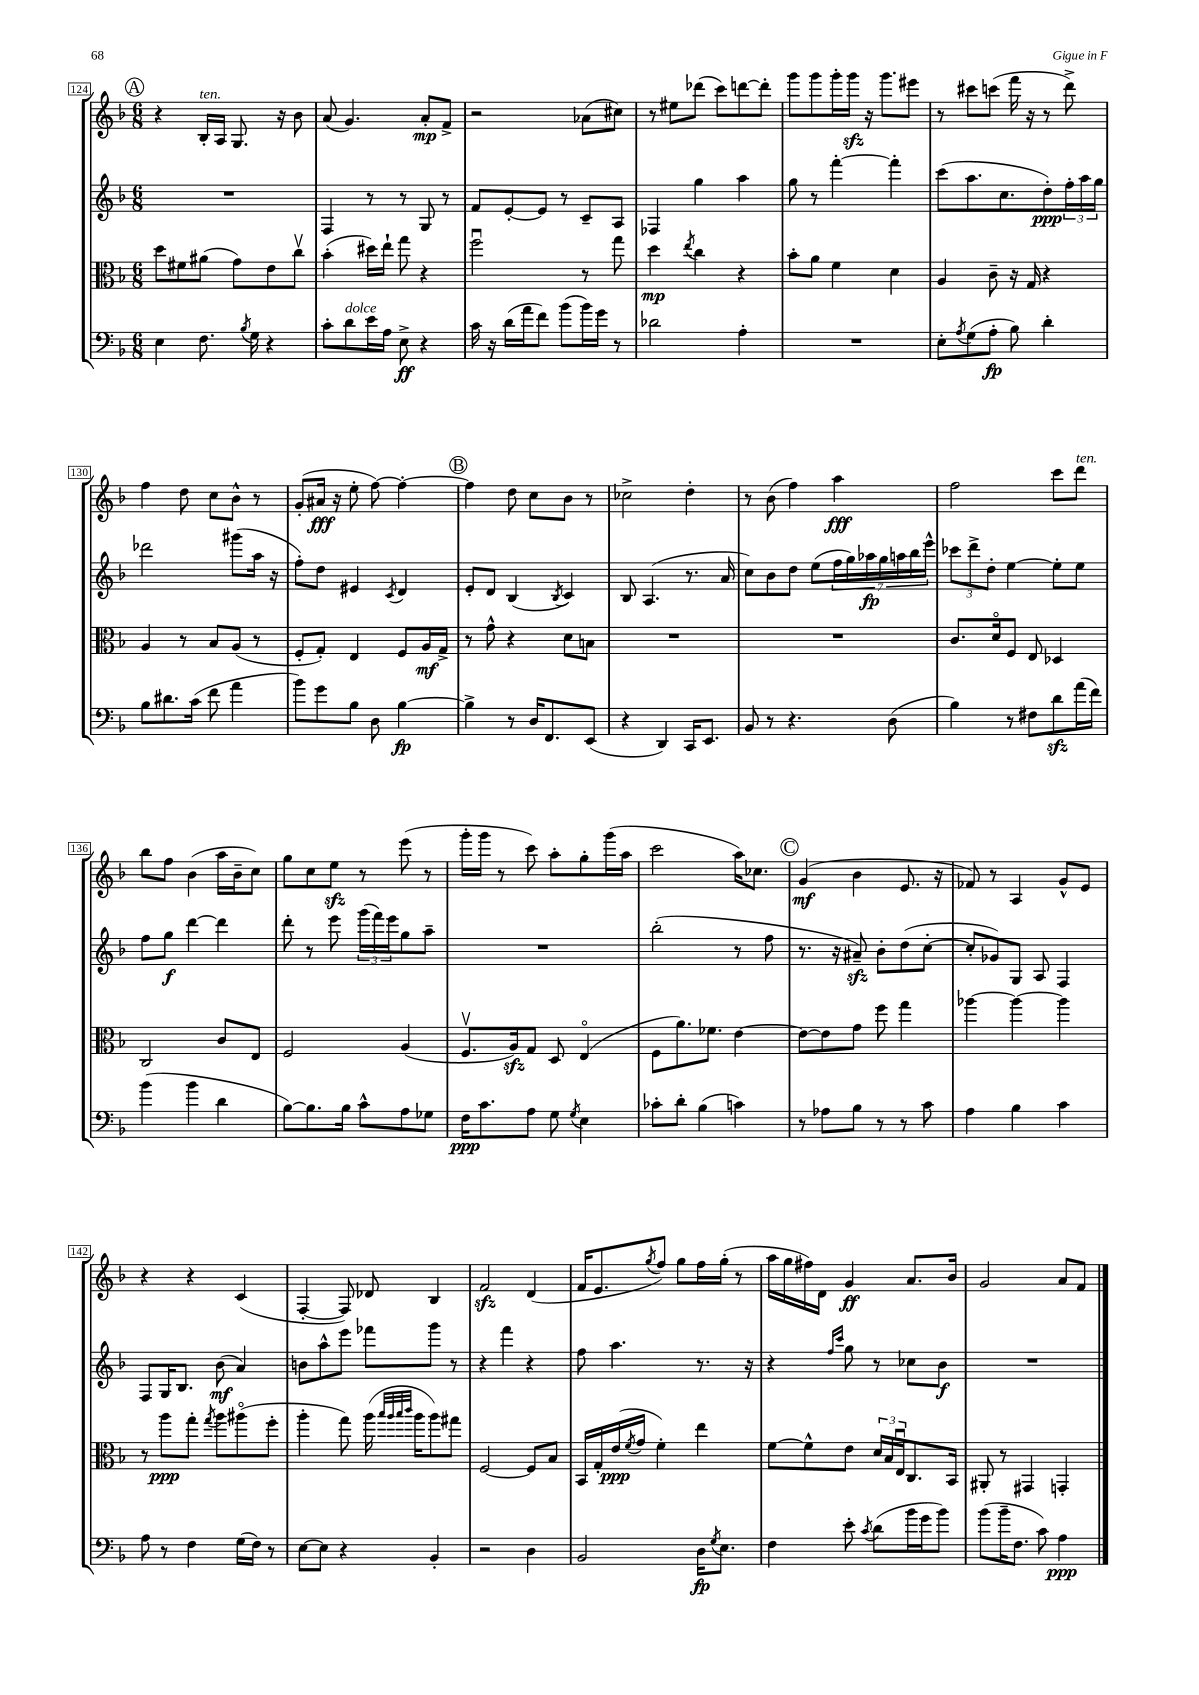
<<
\new StaffGroup <<
\new Staff = "s0" {
    \clef treble \key f \major \numericTimeSignature \time 6/8
    \mark \markup { \circle "A" } r4 bes16-.^\markup { \italic "ten." } a16 g8. r16 bes'8 |
    a'8( g'4.) a'8-.\mp f'8-> |
    r2 aes'8( cis''8) |
    r8 eis''8 des'''8( c'''8) d'''8~ d'''8-. |
    g'''8 g'''8 g'''16-. g'''16\sfz r16 g'''8. eis'''8 |
    r8 cis'''8 c'''8( f'''16 r16 r8 d'''8->) |
    f''4 d''8 c''8 bes'8-^ r8 |
    g'8-.( ais'16\fff r16 e''8-. f''8~) f''4~-. |
    \mark \markup { \circle "B" } f''4 d''8 c''8 bes'8 r8 |
    ces''2-> d''4-. |
    r8 bes'8( f''4) a''4\fff |
    f''2 c'''8 d'''8^\markup { \italic "ten." } |
    bes''8 f''8 bes'4( a''16 bes'16-- c''8) |
    g''8 c''8 e''8\sfz r8 e'''8( r8 |
    g'''16-. g'''16 r8 c'''8) a''8-. g''8-. g'''16( a''16 |
    c'''2 a''16) ces''8. |
    \mark \markup { \circle "C" } g'4\mf( bes'4 e'8. r16 |
    fes'8) r8 a4 g'8-^ e'8 |
    r4 r4 c'4( |
    f4~-. f8) des'8 bes4 |
    f'2\sfz d'4( |
    f'16 e'8. \acciaccatura { g''8 } f''8) g''8 f''16 g''16-.( r8 |
    a''16 g''16 fis''16) d'16 g'4\ff a'8. bes'16 |
    g'2 a'8 f'8 \bar "|." |
}
\new Staff = "s1" {
    \clef treble \key f \major \numericTimeSignature \time 6/8
    \mark \markup { \circle "A" } R2. |
    f4 r8 r8 g8 r8 |
    f'8 e'8~-. e'8 r8 c'8-- a8 |
    fes4 g''4 a''4 |
    g''8 r8 f'''4~-. f'''4-. |
    c'''8( a''8. c''8. d''8-.\ppp) \tuplet 3/2 { f''16-. a''16 g''16 } |
    des'''2 gis'''8( a''16 r16 |
    f''8-.) d''8 eis'4 \acciaccatura { c'8 } d'4 |
    \mark \markup { \circle "B" } e'8-. d'8 bes4( \acciaccatura { bes8 } c'4) |
    bes8 a4.( r8. a'16 |
    c''8) bes'8 d''8 e''8( \tuplet 7/4 { f''16 g''16) aes''16\fp g''16 a''16 bes''16 e'''16-^ } |
    \tuplet 3/2 { ces'''8 d'''8-> d''8-. } e''4~ e''8-. e''8 |
    f''8 g''8\f d'''4~ d'''4 |
    d'''8-. r8 e'''8 \tuplet 3/2 { g'''16( f'''16) e'''16 } g''8 a''8-- |
    R2. |
    bes''2-.( r8 f''8 |
    \mark \markup { \circle "C" } r8. r16 ais'8--\sfz) bes'8-. d''8( c''8~-. |
    c''8-. ges'8) g8 a8 f4 |
    f8 g16 bes8. bes'8\mf( a'4) |
    b'8 a''8-^ e'''8 fes'''8 g'''8 r8 |
    r4 f'''4 r4 |
    f''8 a''4. r8. r16 |
    r4 \grace { f''16 c'''16 } g''8 r8 ces''8 bes'8\f |
    R2. \bar "|." |
}
\new Staff = "s2" {
    \clef alto \key f \major \numericTimeSignature \time 6/8
    \mark \markup { \circle "A" } d''8 fis'8 ais'8( g'8) e'8 c''8\upbow |
    bes'4-.( dis''16) e''16-! g''8 r4 |
    f''2\downbow r8 g''8 |
    d''4\mp \acciaccatura { e''8 } c''4 r4 |
    bes'8-. a'8 f'4 d'4 |
    a4 c'8-- r16 g16 r4 |
    a4 r8 bes8 a8( r8 |
    f8-. g8-.) e4 f8 a16\mf g16-> |
    \mark \markup { \circle "B" } r8 g'8-^ r4 d'8 b8 |
    R2. |
    R2. |
    c'8. d'16\flageolet f8 e8 des4 |
    c2 c'8 e8 |
    f2 a4( |
    f8.\upbow a16\sfz) g8 d8 e4\flageolet( |
    f8 a'8.) fes'8. e'4~ |
    \mark \markup { \circle "C" } e'8~ e'8 g'8 f''8 g''4 |
    aes''4~ aes''4~ aes''4 |
    r8 a''8\ppp g''8-. \acciaccatura { g''8 } a''8 ais''8\flageolet( f''8-. |
    a''4-. g''8) a''16( \grace { bes''32 a''32 bes''32 c'''32 } a''16 a''8) gis''8 |
    f2~ f8 bes8 |
    bes,16 g16-. e'16\ppp( \acciaccatura { f'8 } g'16 f'4-.) e''4 |
    f'8~ f'8-^ e'8 \tuplet 3/2 { d'16 bes16 e16\downbow } c8. bes,16 |
    ais,8-. r8 gis,4 g,4-. \bar "|." |
}
\new Staff = "s3" {
    \clef bass \key f \major \numericTimeSignature \time 6/8
    \mark \markup { \circle "A" } e4 f8. \acciaccatura { bes8 } g16 r4 |
    c'8-. d'8^\markup { \italic "dolce" } e'16 a16 e8->\ff r4 |
    c'16 r16 d'16( a'16 f'8) bes'8( bes'16) g'16 r8 |
    des'2 a4-. |
    R2. |
    e8-. \acciaccatura { a8 } g8( a8-.\fp bes8) d'4-. |
    bes8 dis'8. c'16( f'8 a'4 |
    bes'8) g'8 bes8 d8 bes4~\fp |
    \mark \markup { \circle "B" } bes4-> r8 d16 f,8. e,8( |
    r4 d,4) c,16 e,8. |
    bes,8 r8 r4. d8( |
    bes4) r8 fis8 d'8\sfz a'16( f'16) |
    bes'4( bes'4 d'4 |
    bes8~) bes8. bes16 c'8-^ a8 ges8 |
    f16\ppp c'8. a8 g8 \acciaccatura { g8 } e4 |
    ces'8-. d'8-. bes4( c'4) |
    \mark \markup { \circle "C" } r8 aes8 bes8 r8 r8 c'8 |
    a4 bes4 c'4 |
    a8 r8 f4 g16( f16) r8 |
    e8~ e8 r4 bes,4-. |
    r2 d4 |
    bes,2 d16\fp \acciaccatura { g8 } e8. |
    f4 e'8-. \acciaccatura { c'8 } d'8( bes'16 g'16 bes'8) |
    bes'8( bes'16-- f8. c'8) a4\ppp \bar "|." |
}
>>
>>
\layout { \context { \Score currentBarNumber = #124 \override BarNumber.stencil = #(make-stencil-boxer 0.1 0.3 ly:text-interface::print) } }
